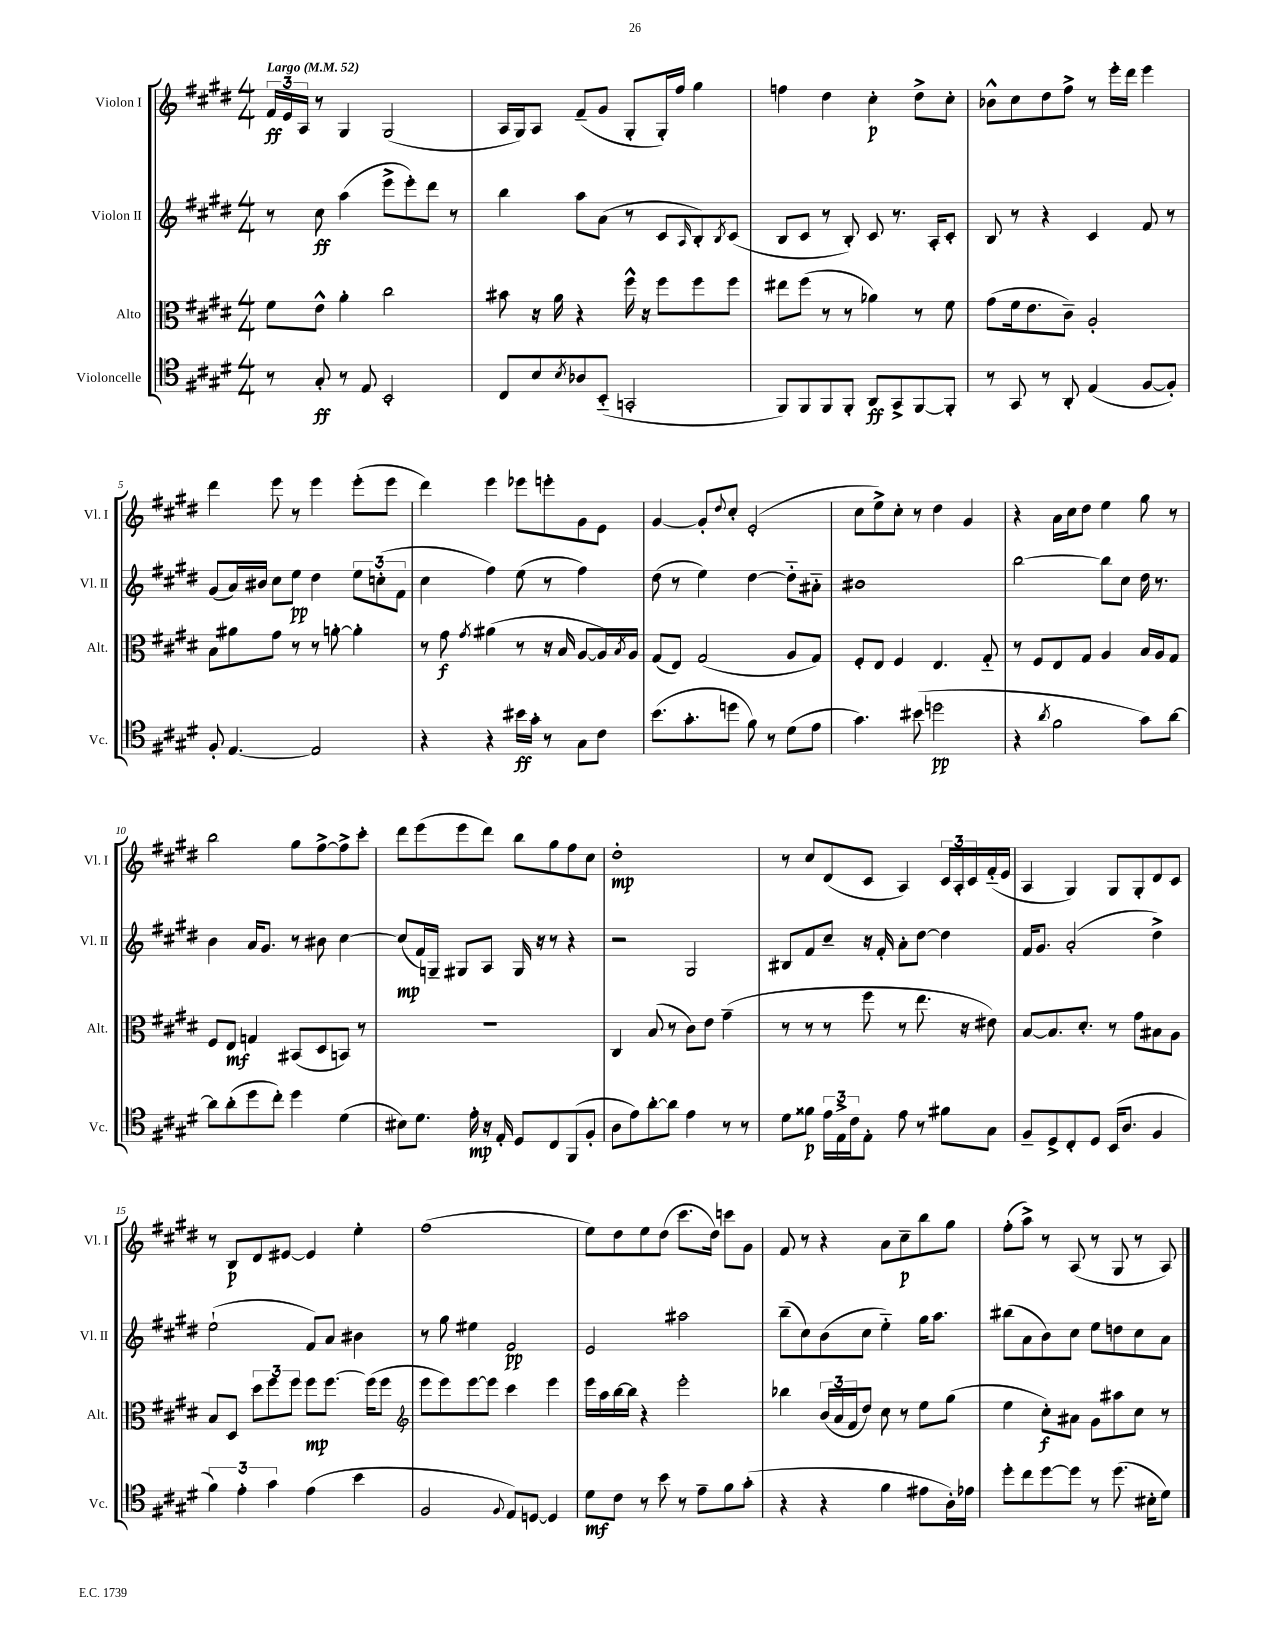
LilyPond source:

<<
\new StaffGroup <<
\new Staff = "s0" \with { instrumentName = "Violon I" shortInstrumentName = "Vl. I" } {
    \clef treble \key e \major \numericTimeSignature \time 4/4 \tempo "Largo" 4 = 52
    \tuplet 3/2 { fis'16\ff e'16 a16 } r8 gis4 gis2( |
    a16 gis16) a8 fis'8--( gis'8 gis8-. gis16-.) fis''16 gis''4 |
    f''4 dis''4 cis''4-.\p dis''8-> cis''8-. |
    bes'8-^ cis''8 dis''8 fis''8-> r8 e'''16-. dis'''16 e'''4 |
    dis'''4 e'''8 r8 e'''4 e'''8-.( e'''8 |
    dis'''4) e'''4 ees'''8 e'''8-. gis'8 e'8 |
    gis'4~ gis'8-. \appoggiatura { dis''8 } cis''8-. e'2-.( |
    cis''8 e''8->) cis''8-. r8 dis''4 gis'4 |
    r4 a'16 cis''16 dis''8 e''4 gis''8 r8 |
    b''2 gis''8 fis''8~-> fis''8-> cis'''8-. |
    dis'''8 e'''8( e'''8 dis'''8) b''8 gis''8 fis''8 cis''8 |
    dis''1-.\mp |
    r8 cis''8 dis'8( cis'8 a4) \tuplet 3/2 { cis'16 a16-. cis'16 } fis'16-_( e'16 |
    a4 gis4) gis8 gis8-. dis'8 cis'8 |
    r8 b8\p dis'8 eis'8~ eis'4 e''4-. |
    fis''1( |
    e''8) dis''8 e''8 dis''8( cis'''8. dis''16) c'''8 gis'8 |
    fis'8 r8 r4 a'8 cis''8--\p b''8 gis''8 |
    fis''8-.( a''8->) r8 a8( r8 gis8 r8 a8) \bar "|." |
}
\new Staff = "s1" \with { instrumentName = "Violon II" shortInstrumentName = "Vl. II" } {
    \clef treble \key e \major \numericTimeSignature \time 4/4
    r8 cis''8\ff a''4( e'''8-> e'''8-.) dis'''8 r8 |
    b''4 a''8 a'8( r8 cis'8 \grace { a16 } b8-.) \acciaccatura { b8 } cis'8( |
    b8 cis'8 r8 b8-.) cis'8 r8. a16-. cis'8-. |
    b8 r8 r4 cis'4 fis'8 r8 |
    gis'8( a'16) bis'16 cis''8 e''8\pp dis''4 \tuplet 3/2 { e''8 c''8-.( fis'8 } |
    cis''4 fis''4) e''8( r8 fis''4) |
    dis''8( r8 e''4) dis''4~ dis''8-_ ais'8-_ |
    bis'1 |
    b''2~ b''8 cis''8 dis''16 r8. |
    b'4 a'16 gis'8. r8 bis'8 cis''4~ |
    cis''8\mp( fis'16) g16-- gis8 a8 gis16 r16 r8 r4 |
    r2 gis2 |
    bis8 fis'8 cis''8-- r16 fis'16-. a'8-. dis''8~ dis''4 |
    fis'16 gis'8. a'2-.( dis''4->) |
    e''2-!( fis'8) a'8 bis'4 |
    r8 gis''8 eis''4 fis'2\pp |
    e'2 ais''2 |
    b''8--( cis''8) b'8( cis''8 e''4-_) gis''16 a''8. |
    bis''8( a'8 b'8) cis''8 e''8 d''8 cis''8 a'8 \bar "|." |
}
\new Staff = "s2" \with { instrumentName = "Alto" shortInstrumentName = "Alt." } {
    \clef alto \key e \major \numericTimeSignature \time 4/4
    fis'8 e'8-^ a'4-. cis''2 |
    bis'8 r16 a'16 r4 fis''16-^ r16 fis''8 fis''8 fis''8 |
    eis''8 fis''8( r8 r8 aes'4) r8 fis'8 |
    gis'8( fis'16 e'8. cis'8--) a2-. |
    b8 ais'8 gis'8 r8 r8 a'8~-. a'4-. |
    r8 gis'8\f \acciaccatura { gis'8 } ais'4( r8 r16 b16 a8~ a16) \acciaccatura { b8 } a16 |
    gis8( e8) gis2( a8 gis8) |
    fis8-. e8 fis4 e4. gis8-_ |
    r8 fis8 e8 gis8 a4 b16 a16 gis8 |
    fis8 e8\mf g4 bis,8( dis8 b,8) r8 |
    R1 |
    cis4 b8( r8 cis'8) e'8 gis'4--( |
    r8 r8 r8 fis''8 r8 e''8. r16 eis'8) |
    b8~ b8. dis'8.-. r8 gis'8 bis8 a8 |
    b8 dis8 \tuplet 3/2 { dis''8 fis''8 fis''8 } fis''8\mp fis''8.~ fis''16( fis''8 |
    \clef treble e'''8 e'''8) e'''8~ e'''8 cis'''4 e'''4 |
    e'''16 a''16 b''16~ b''16 r4 e'''2-. |
    bes''4 \tuplet 3/2 { b'16( a'16 fis'16 } dis''8) cis''8 r8 e''8 gis''8( |
    e''4 cis''8-.\f) ais'8 gis'8 ais''8 cis''8 r8 \bar "|." |
}
\new Staff = "s3" \with { instrumentName = "Violoncelle" shortInstrumentName = "Vc." } {
    \clef tenor \key e \major \numericTimeSignature \time 4/4
    r8 gis8-.\ff r8 e8 b,2-. |
    cis8 b8 \acciaccatura { b8 } aes8 b,8-_( g,2-. |
    fis,8) fis,8 fis,8 fis,8-. a,8\ff gis,8-> fis,8~ fis,8-. |
    r8 gis,8 r8 a,8-. e4( fis8~ fis8-.) |
    fis8-. e4.~ e2 |
    r4 r4 bis'16\ff gis'16-. r8 gis8 cis'8 |
    b'8.( gis'8.-. d''8 fis'8) r8 dis'8( e'8 |
    gis'4.) bis'8( d''2\pp |
    r4 \acciaccatura { a'8 } fis'2 gis'8) a'8~ |
    a'8 a'8-.( dis''8 cis''8-.) dis''4 dis'4( |
    bis8) dis'8. e'16-.\mp r16 e16-. dis8 cis8 fis,8( fis8-. |
    a8 e'8) a'8~-. a'8 e'4 r8 r8 |
    dis'8 fisis'8\p \tuplet 3/2 { e'16 e16-> cis'16 } e8-. e'8 r8 fis'8 gis8 |
    fis8-- dis8-> cis8-. dis8 b,16( a8. fis4 |
    \tuplet 3/2 { fis'4) e'4-. gis'4 } e'4( b'4 |
    fis2 \appoggiatura { fis8 } e8) d8~ d4 |
    dis'8\mf cis'8 r8 b'8 r8 e'8-- fis'8 gis'8-.( |
    r4 r4 fis'4 eis'8 a16-.) ees'16 |
    dis''8-. cis''8 dis''8~ dis''8 r8 dis''8.( bis16-. dis'8) \bar "|." |
}
>>
>>
